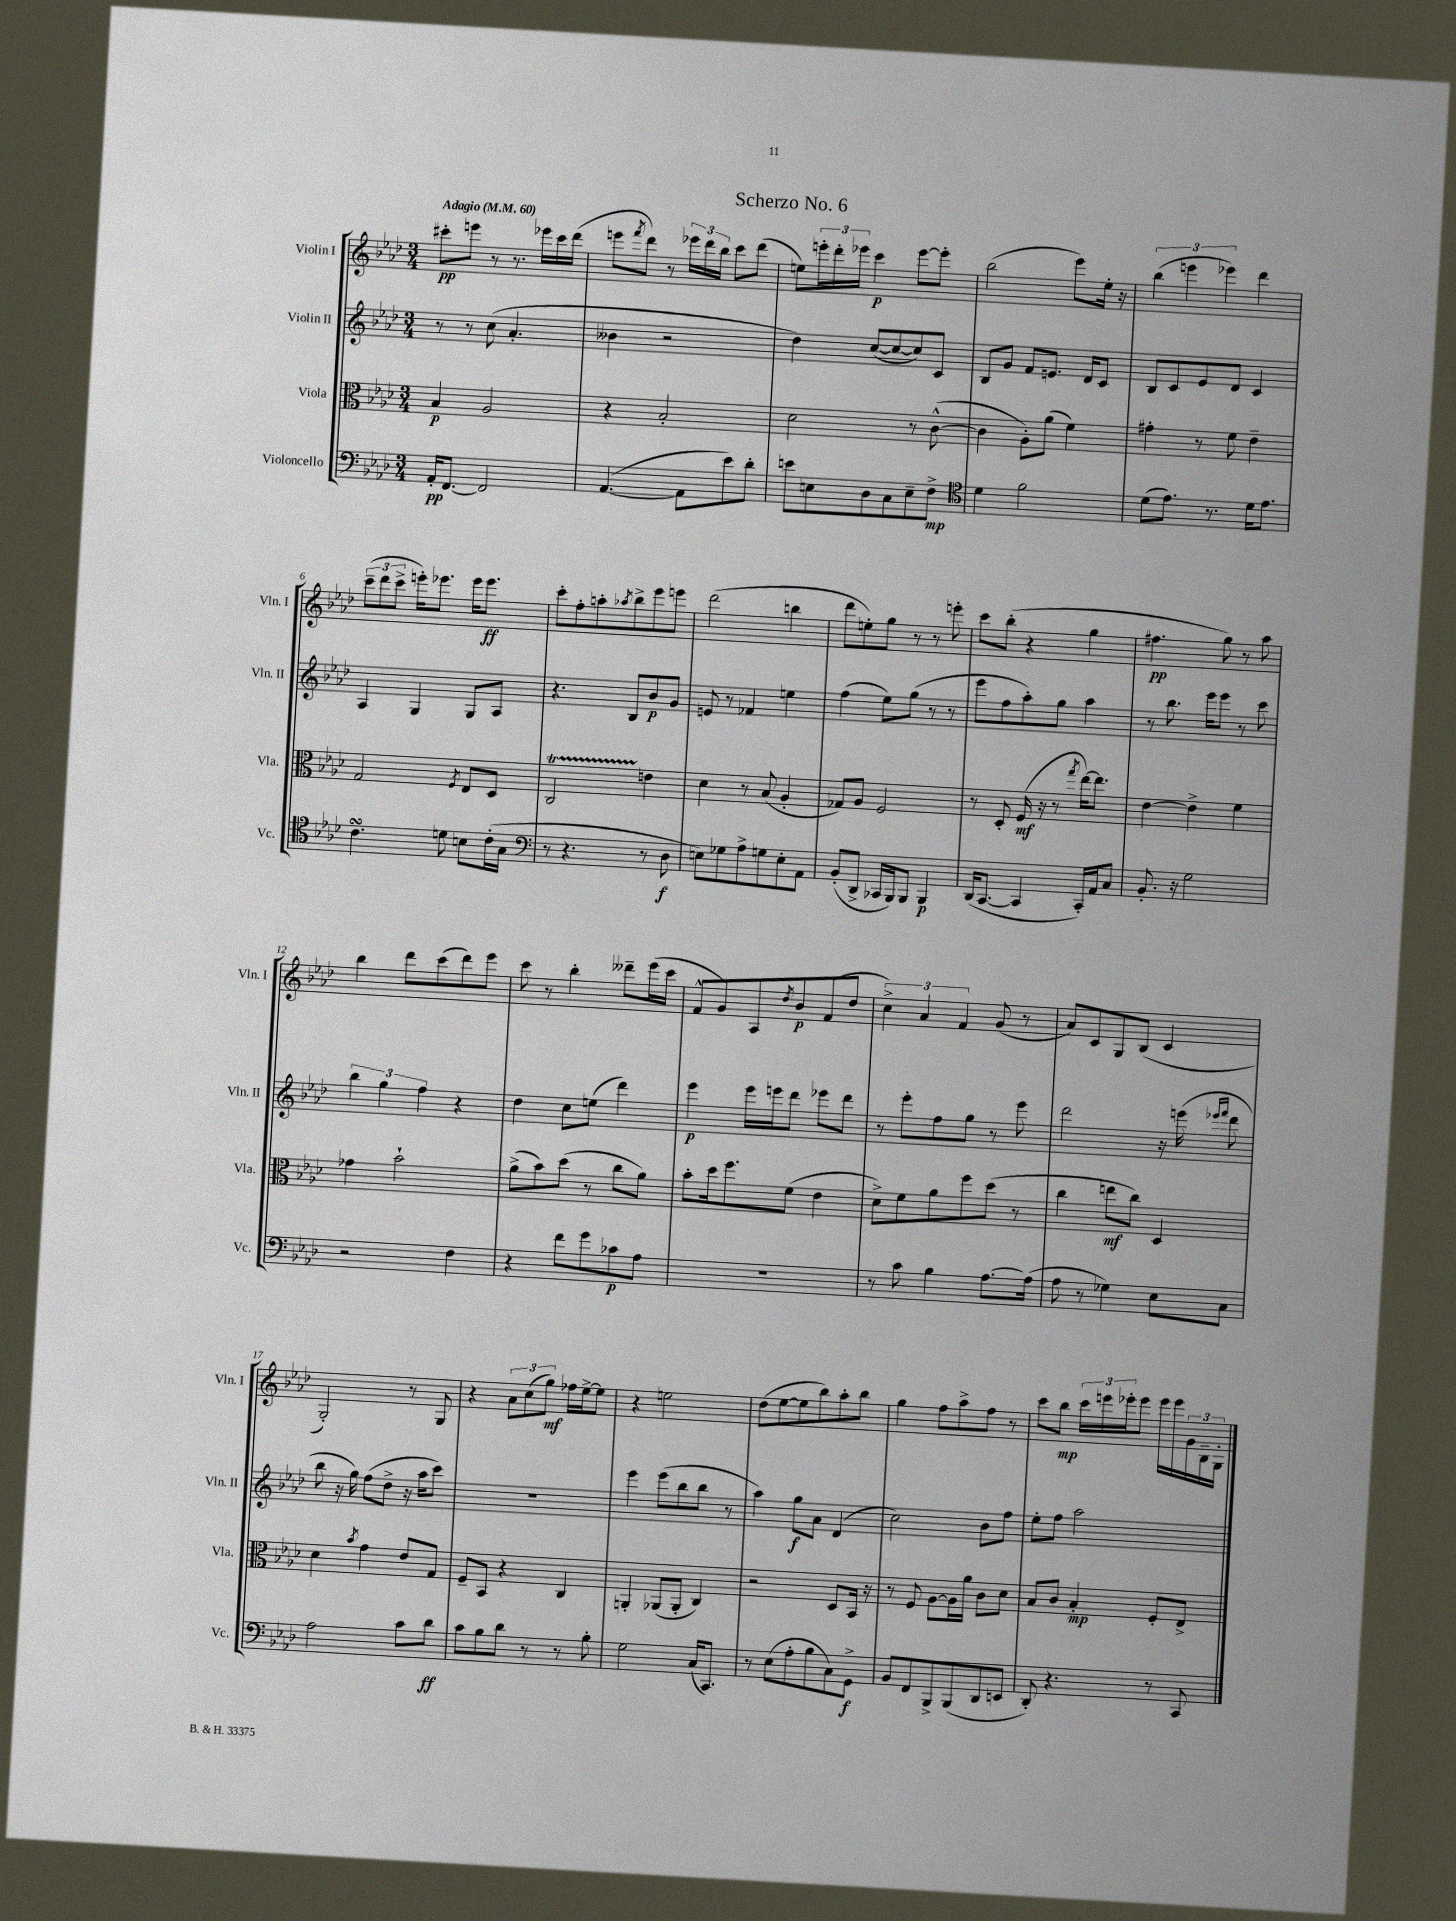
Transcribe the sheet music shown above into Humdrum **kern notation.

**kern	**kern	**kern	**kern
*staff4	*staff3	*staff2	*staff1
*clefF4	*clefC3	*clefG2	*clefG2
*k[b-e-a-d-]	*k[b-e-a-d-]	*k[b-e-a-d-]	*k[b-e-a-d-]
*M3/4	*M3/4	*M3/4	*M3/4
*MM60	*MM60	*MM60	*MM60
16AA-'	4B-	8r	8ccc#'
[8.FF	.	.	.
.	.	8r	8eee
2FF]	2A-	(8cc	8r
.	.	4.a-'	8.r
.	.	.	16eee-
.	.	.	16ccc#
.	.	.	(16ddd-
=	=	=	=
([4.AA-	4r	4b--	8eee
.	.	.	8qfff
.	.	.	8ddd-)
.	2B-'	2r	8r
8AA-]	.	.	24eee-
.	.	.	24ddd-
.	.	.	24bb-
8e-)	.	.	8ccc
8d-'	.	.	(8ddd-
=	=	=	=
8e	2d-	4dd-)	8ee)
8E	.	.	24eee'
.	.	.	24ddd-'
.	.	.	24eee-
8D-	.	([8cc	4ccc
8C	.	8cc_	.
8E~	8r	8cc])	[8eee-
8F^	([8c^^	8c	8eee-']
=	=	=	=
*clefC4	*	*	*
4d-	4c]	8B-	(2bb-
.	.	8g	.
2f	8A-')	8f	.
.	(8a-	8.e	.
.	4f)	.	8eee-)
.	.	16d-	.
.	.	8c	16ee-'
.	.	.	16r
=	=	=	=
(8d-	4g#'	8B-	(6bb-
8.e-)	.	8c	.
.	.	.	6eee
.	8r	8e-	.
8.r	.	.	.
.	.	.	6eee-)
.	8f	8d-	.
16d-	4e-~	4c	4ddd-
8.e-	.	.	.
=	=	=	=
4.c	2G	4A-	(12ccc~
.	.	.	12ddd-
.	.	.	12ccc^
.	.	4G	16eee')
.	.	.	8.eee-
8d	.	.	.
.	8qF	.	.
8B	8E-	8G	16eee-
.	.	.	8.eee-
(16c'	8D-	8A-	.
16G	.	.	.
=	=	=	=
*clefF4	*	*	*
8r	2C	4.r	8ccc'
4.r	.	.	8ff'
.	.	.	8aa'
.	.	.	8qaa-
.	.	8B-	8bb-^
8r	4e	8b-	8eee-
8D-	.	8g	8eee
=	=	=	=
8E)	4d-	8e	(2ddd-
8G-	.	8r	.
8A-^	8r	4f-	.
8G	(8B-	.	.
8E'	4A-'	4ee	4bb
8AA-	.	.	.
=	=	=	=
(8BB-'	8G-)	(4ff	8ddd-
8DD-^	8A-	.	8ee')
16CC-	2F	8ee-)	8gg
16BBB-)	.	.	.
8BBB-	.	(8gg	8r
4BBB-	.	8r	8r
.	.	8r	8eee'
=	=	=	=
(16DD-	8r	8eee-	8ccc
[8.CC	.	.	.
.	8D-'	8ff	(8bb-'
4CC]	(16F	8aa-')	4r
.	16r	.	.
.	8r	8gg	.
.	8qgg	.	.
16CC')	[16ee-)	4aa-	4gg
16AA-	8.ee-]	.	.
8C	.	.	.
=	=	=	=
8.BB-'	[4e-	8r	4.ff#
.	.	8.bb-	.
16r	.	.	.
2G	4e-^]	.	.
.	.	16eee-	.
.	.	8eee-	8gg)
.	4f	8r	8r
.	.	8ccc	8aa-
=	=	=	=
2r	4g-	6bb-	4bb-
.	.	6gg	.
.	2b-`	.	8ddd-
.	.	6ff	.
.	.	.	(8ccc
4F	.	4r	8ddd-)
.	.	.	8eee-
=	=	=	=
4r	(8a-^	4dd-	8ccc
.	8b-)	.	8r
8f	(8dd-	8cc	4bb-'
8g	8r	(8ee	.
8c-	8cc	4ddd-)	8ddd--~
8A-	8a-)	.	(16eee-
.	.	.	16ccc
=	=	=	=
2.r	8b-'	4eee-	8f^^
.	16dd-	.	8g)
.	8.ff	.	.
.	.	16eee-	8A-
.	.	16eee	.
.	.	.	8qdd-
.	(8f	8ddd-	8b-
.	4e-	8eee-	(8f
.	.	8ddd-	8dd-
=	=	=	=
8r	8d-^)	8r	6cc^)
8c	8f	8eee-'	.
.	.	.	6a-
4B-	8a-	8ff	.
.	.	.	6f
.	8ff	8gg	.
[8.A-	(8dd-	8r	(8g
.	8r	8eee-	8r
(16A-]	.	.	.
=	=	=	=
8A-	4cc	2ddd-	8a-)
8r	.	.	8c
4G-)	8ee	.	8G
.	8cc)	.	(8B-
8E-	4D-	16r	4c
.	.	(16eee	.
.	.	16qqeee-	.
.	.	16qqfff	.
8C	.	8ddd-	.
=	=	=	=
2A-	4d-	8bb-	2G')
.	.	16r	.
.	.	16gg)	.
.	8qb-	.	.
.	4g	(8ff	.
.	.	8dd-^	.
8c	8e-	16r	8r
.	.	16aa-	.
8d-	8G	8ccc)	8G
=	=	=	=
8c	8F~	2.r	4r
8B-	8BB-	.	.
8d-	4r	.	12a-
.	.	.	(12cc
8r	.	.	.
.	.	.	12gg)
8r	4C	.	16ff-
.	.	.	[16ee-^
8B-'	.	.	8ee-]
=	=	=	=
2G	4AA'	4eee-	4r
.	(8AA-	(8eee-	2ee
.	8AA-'	8bb-	.
(16C	4C)	8bb-	.
8.CC)	.	.	.
.	.	8r	.
=	=	=	=
8r	2r	4aa-)	(8dd-
(8E-	.	.	[8ee-
8A-'	.	8gg	8ee-]
8B-	.	8a-	8bb-)
8C)	8D-	(4d-	8aa-'
8GG^	16BB-	.	8bb-
.	16r	.	.
=	=	=	=
8BB-	8r	2cc)	4gg
8FF	8F	.	.
8BBB-^	[8A-	.	8ff
(8BBB-	16A-]	.	8aa-^
.	16a-	.	.
8DD-	8c	8b-	8ff
8EE	8d-	8ff	8r
=	=	=	=
8DD-')	8B-	8ee-'	8ccc
4.r	8c	8ff	8bb-
.	4B-'	2aa-	24ccc
.	.	.	24eee
.	.	.	24eee-'
.	.	.	8eee-
8r	8F'	.	16eee-
.	.	.	16eee-
8CC	8E-^	.	24g
.	.	.	24B-~
.	.	.	24G'
==	==	==	==
*-	*-	*-	*-
